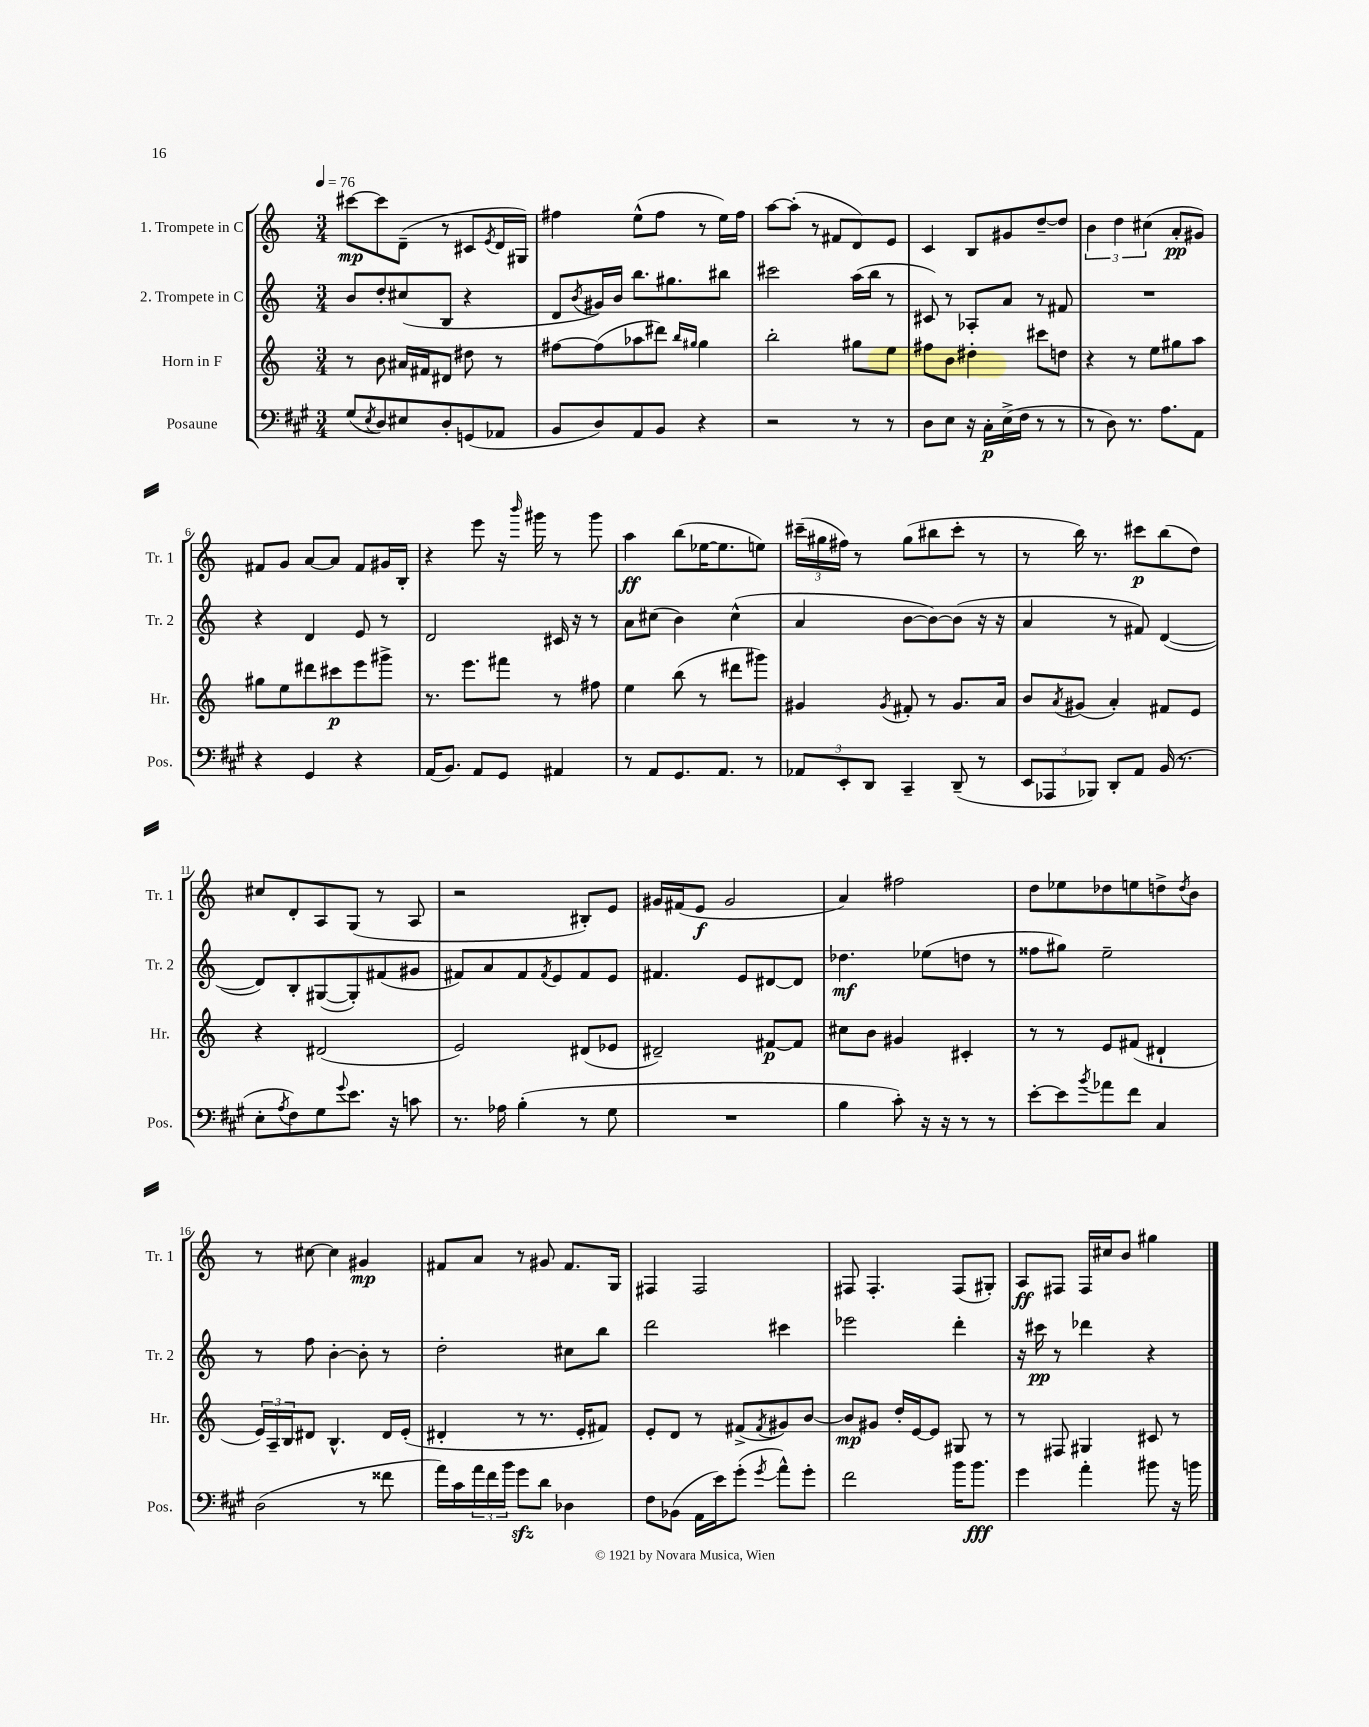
<<
\new StaffGroup <<
\new Staff = "s0" \with { instrumentName = "1. Trompete in C" shortInstrumentName = "Tr. 1" } {
    \clef treble \key c \major \numericTimeSignature \time 3/4 \tempo 4 = 76
    cis'''8~\mp cis'''8 d'8--( r8 cis'8 \acciaccatura { e'8 } d'16 gis16) |
    fis''4 e''8-^( fis''8 r8 e''16) fis''16 |
    a''8~ a''8-.( r8 fis'8 d'8) e'8 |
    c'4 b8 gis'8 d''8~-- d''8 |
    \tuplet 3/2 { b'4 d''4 cis''4( } a'8-.\pp gis'8) |
    fis'8 g'8 a'8~ a'8 fis'8 gis'16 b16-. |
    r4 e'''8 r16 \grace { b'''16 } gis'''16 r8 gis'''8 |
    a''4\ff b''8( ees''16~ ees''8. e''8) |
    \tuplet 3/2 { cis'''16--( gis''16 fis''16) } r8 gis''8( bis''8 cis'''8-. r8 |
    r8 b''16) r8. cis'''8\p b''8( d''8) |
    cis''8 d'8-. a8 g8( r8 a8 |
    r2 bis8-.) e'8 |
    gis'16 fis'16( e'8\f gis'2 |
    a'4) fis''2 |
    d''8 ees''8 des''8 e''8 d''8-> \acciaccatura { d''8 } b'8 |
    r8 cis''8~ cis''4 gis'4\mp |
    fis'8 a'8 r8 gis'8 fis'8. g16 |
    fis4 fis2 |
    fis8 fis4.-. fis8( gis8-.) |
    a8\ff fis8 fis16 cis''16 b'8 gis''4 \bar "|." |
}
\new Staff = "s1" \with { instrumentName = "2. Trompete in C" shortInstrumentName = "Tr. 2" } {
    \clef treble \key c \major \numericTimeSignature \time 3/4
    b'8 d''8-. cis''8( b8 r4 |
    d'8 \acciaccatura { b'8 } gis'16) b'16 b''8. gis''8. bis''8 |
    cis'''2 a''16( b''16 r8 |
    cis'8) r8 aes8-. a'8 r8 fis'8 |
    R2. |
    r4 d'4 e'8 r8 |
    d'2 cis'16 r16 r8 |
    a'8 cis''8( b'4) cis''4-^( |
    a'4 b'8~ b'8~) b'8( r16 r16 |
    a'4 r8 fis'8) d'4~( |
    d'8) b8-. gis8~( gis8-.) fis'8( gis'8 |
    fis'8) a'8 fis'8 \acciaccatura { fis'8 } e'8 fis'8 e'8 |
    fis'4. e'8 dis'8~ dis'8 |
    des''4.\mf ees''8( d''8 r8 |
    fisis''8 gis''8) e''2-- |
    r8 f''8 b'4~-. b'8-. r8 |
    d''2-. cis''8 b''8 |
    d'''2 cis'''4 |
    ees'''2 d'''4-. |
    r16 cis'''16\pp r8 des'''4 r4 \bar "|." |
}
\new Staff = "s2" \with { instrumentName = "Horn in F" shortInstrumentName = "Hr." } {
    \clef treble \key c \major \numericTimeSignature \time 3/4
    r8 b'8 ais'16 fis'16 dis'8 dis''8 r8 |
    fis''8~ fis''8( aes''8 dis'''8) \grace { b''16 gis''16 } gis''4 |
    b''2-. gis''8 e''8 |
    fis''8 b'8 dis''4-. cis'''8 d''8 |
    r4 r8 e''8 gis''8 a''8 |
    gis''8 e''8 dis'''8 cis'''8\p e'''8 gis'''8-> |
    r8. e'''8. fis'''8 r8 fis''8 |
    e''4 b''8( r8 dis'''8 gis'''8) |
    gis'4 \acciaccatura { gis'8 } fis'8-. r8 gis'8. a'16 |
    b'8 \acciaccatura { a'8 } gis'8( a'4-.) fis'8 e'8 |
    r4 dis'2( |
    e'2) dis'8( ees'8 |
    dis'2--) fis'8~\p fis'8 |
    cis''8 b'8 gis'4 cis'4-. |
    r8 r8 e'8 fis'8( dis'4-! |
    \tuplet 3/2 { e'16) a16-- b16 } dis'8 b4.-^ dis'16 e'16-.( |
    dis'4-. r8 r8. e'16-. fis'8) |
    e'8-. d'8 r8 fis'8->( \acciaccatura { fis'8 } gis'8) b'8~ |
    b'8\mp gis'8 d''16-. e'16~ e'8 gis8 r8 |
    r8 fis8 gis4 cis'8 r8 \bar "|." |
}
\new Staff = "s3" \with { instrumentName = "Posaune" shortInstrumentName = "Pos." } {
    \clef bass \key a \major \numericTimeSignature \time 3/4
    gis8( \acciaccatura { e8 } d8) eis8 d8-. g,8( aes,8 |
    b,8 d8) a,8 b,8 r4 |
    r2 r8 r8 |
    d8 e8 r16 cis16-.\p e16->( fis16 r8 r8 |
    r8 d8) r8. a8. a,8 |
    r4 gis,4 r4 |
    a,16( b,8.) a,8 gis,8 ais,4 |
    r8 a,8 gis,8. a,8. r8 |
    \tuplet 3/2 { aes,8 e,8-. d,8 } cis,4-- d,8--( r8 |
    \tuplet 3/2 { e,8 aes,,8 bes,,8) } d,8-. a,8 b,16( r8. |
    e8-. \acciaccatura { a8 } fis8) gis8 \appoggiatura { gis'8 } e'8. r16 c'8 |
    r8. aes16 b4-.( r8 gis8 |
    R2. |
    b4 cis'8-.) r16 r16 r8 r8 |
    e'8~-. e'8 \acciaccatura { b'8 } aes'8 fis'8 cis4 |
    d2( r8 fisis'8 |
    a'16) cis'16 \tuplet 3/2 { a'16 fis'16 b'16 } gis'8\sfz d'8 des4 |
    fis8 bes,8( a,16 e'16) gis'8-.( \acciaccatura { gis'8 } a'8-^) gis'8-. |
    fis'2 b'16 b'8.\fff |
    gis'4 a'4-. bis'8 r16 b'16 \bar "|." |
}
>>
>>
